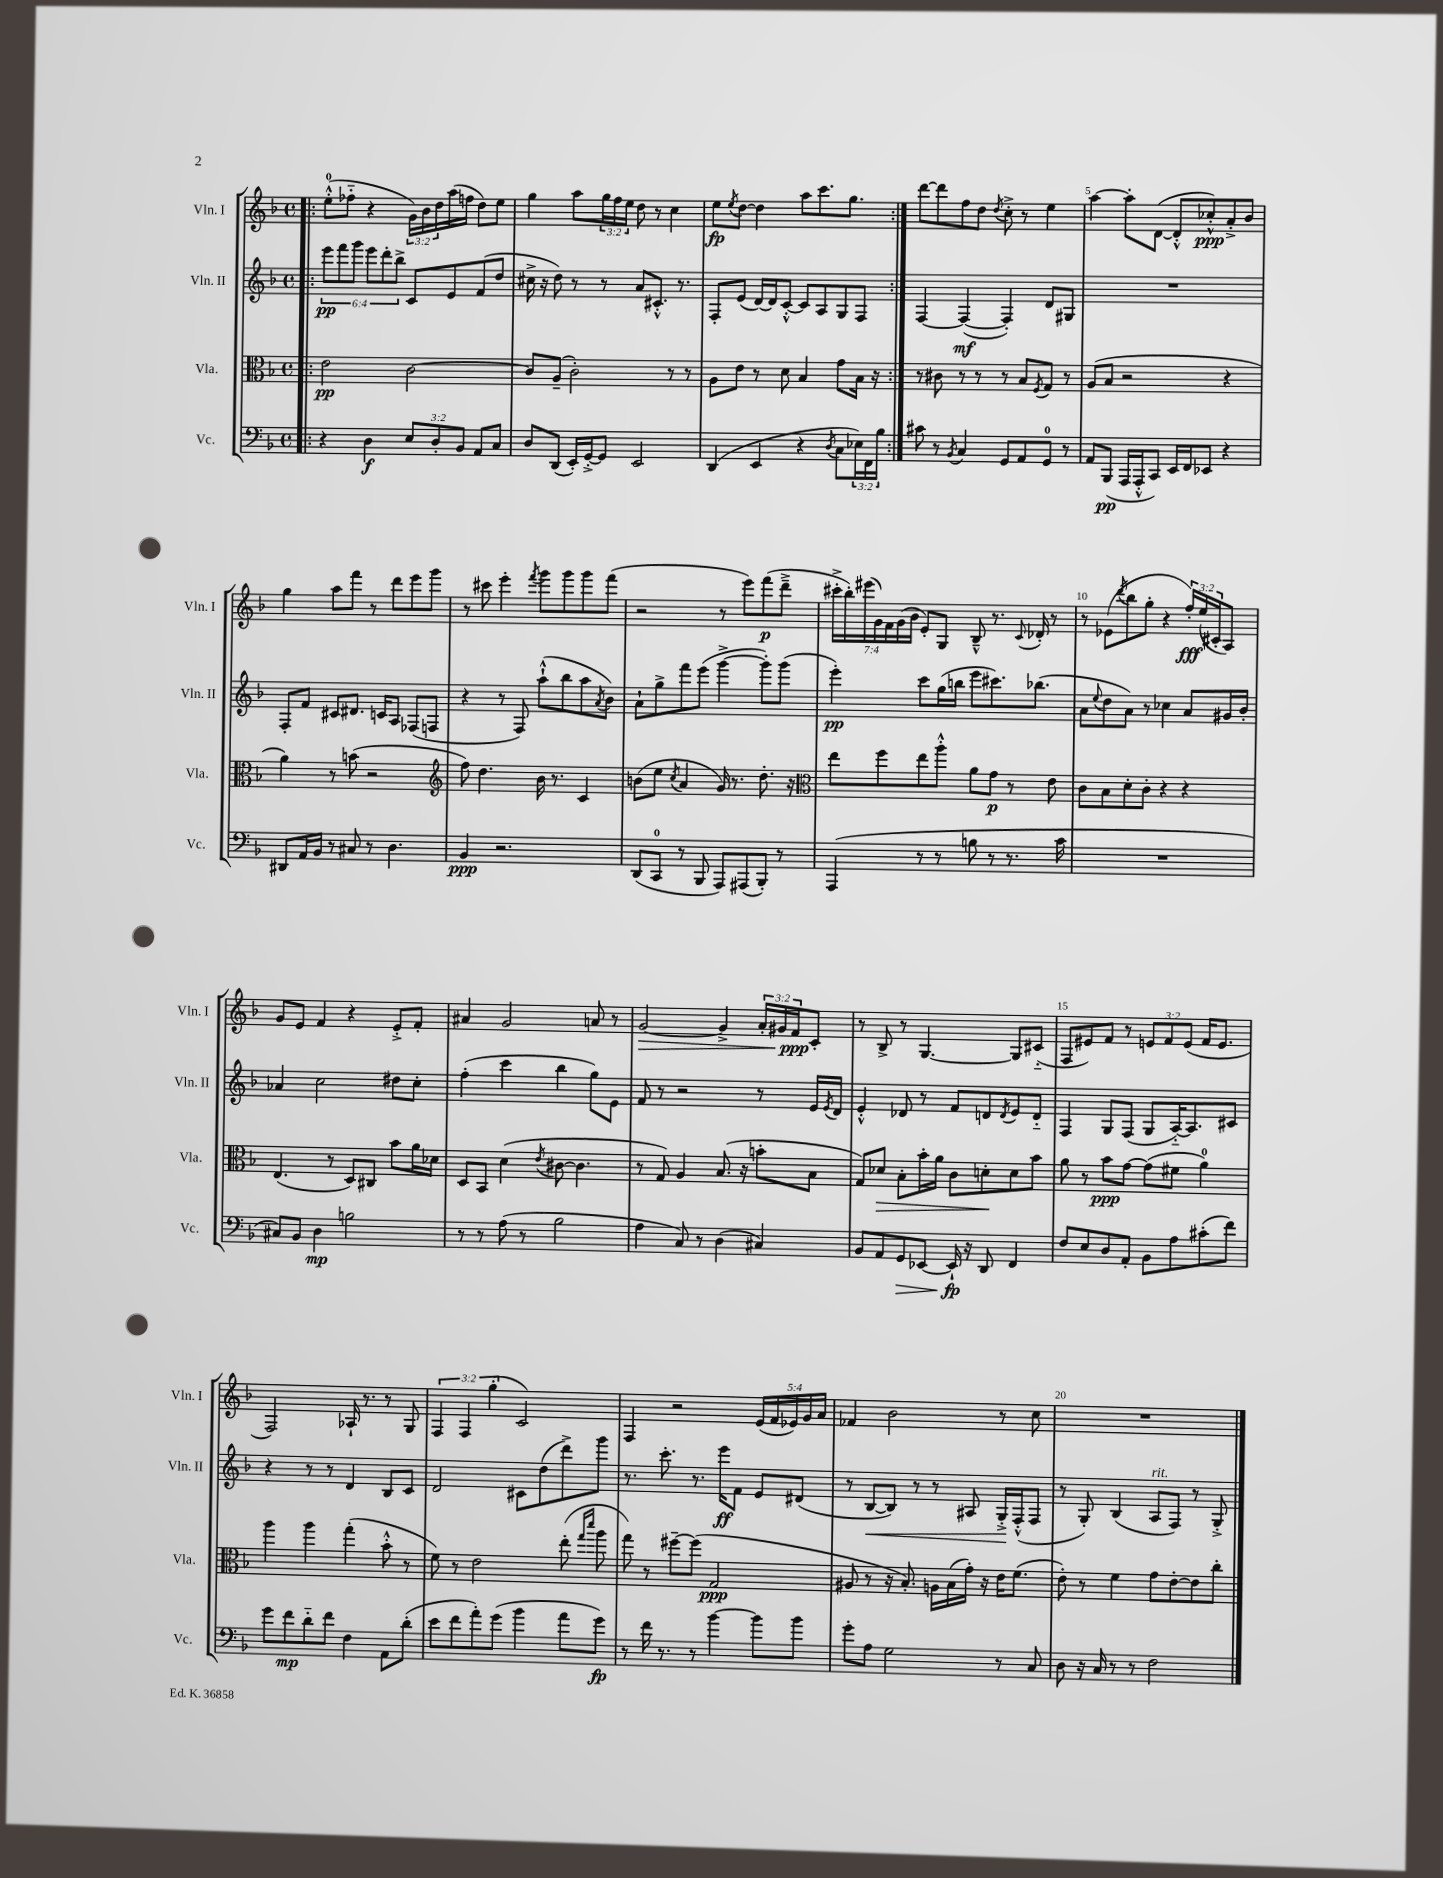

**kern	**kern	**kern	**kern
*staff4	*staff3	*staff2	*staff1
*clefF4	*clefC3	*clefG2	*clefG2
*k[b-]	*k[b-]	*k[b-]	*k[b-]
*M4/4	*M4/4	*M4/4	*M4/4
*met(c)	*met(c)	*met(c)	*met(c)
=!|:	=!|:	=!|:	=!|:
4r	2e	12eee	(8ee'^^
.	.	12fff	.
.	.	.	8ff-'~
.	.	12ggg	.
4D	.	12eee	4r
.	.	12ddd'	.
.	.	12bb-^	.
12E	[2c	8c	24g)
.	.	.	24b-
12D'	.	.	24dd
.	.	8e	(16aa
12BB-	.	.	.
.	.	.	16ff
8AA	.	(8f	8dd)
8C	.	8dd	8ee
=	=	=	=
8D	8c]	16cc#^	4gg
.	.	16r	.
(8DD	(8A~	8dd)	.
16EE')	2c')	8r	8aa
[16GG'^	.	.	.
8GG]	.	8r	24gg
.	.	.	24ff
.	.	.	24ee
2EE	.	8a	8dd
.	.	8.c#'^^	8r
.	8r	.	4cc
.	.	8.r	.
.	8r	.	.
=	=	=	=
(4DD	8A	8F'	8ee
.	.	.	8qee
.	8e	(8e	[8dd
4EE	8r	[16d)	4dd]
.	.	16d]	.
.	8d	[8c'^^	.
4r	4B-	8c]	8aa
.	.	8A	8.ccc
8qD	.	.	.
8C	8g	8G	.
.	.	.	8.gg
24E-)	16B-	8F	.
24FF	.	.	.
.	16r	.	.
24B-	.	.	.
=:|!	=:|!	=:|!	=:|!
8c#	8r	[4F	[8ddd
8r	8c#	.	8ddd]
8qBB-	.	.	.
4C	8r	(4F_	8ff
.	8r	.	8dd
.	.	.	8qdd
8GG	8r	4F'])	8cc'^
8AA	8B-	.	8r
.	8qF	.	.
8GG	8G	8d	4ee
8r	8r	8G#	.
=	=	=	=
8AA	(8A	1r	[4aa
(8BBB-	8B-	.	.
16AAA	2r	.	8aa']
16AAA'^^	.	.	.
8CC)	.	.	([8d
16EE	.	.	8d'^^]
16FF	.	.	.
8EE-	.	.	8cc-'^^)
4r	4r	.	8a'^
.	.	.	8b-
=	=	=	=
8DD#	4a)	8F'	4gg
16AA	.	8f	.
16BB-	.	.	.
8r	8r	8c#	8aa
8C#	(8b	8.d#	8fff
8r	2r	.	8r
.	.	16c	.
4.D	.	8A	8ddd
.	.	(8F-	8eee
.	.	8F	8ggg
=	=	=	=
*	*clefG2	*	*
4BB-	8ff)	4r	8r
.	4.dd	.	8ccc#
2.r	.	8r	4eee'
.	.	8F)	.
.	.	.	8qfff
.	16b-	(8aa`^^	8ggg
.	8.r	.	.
.	.	8bb-	8ggg
.	4c	8aa	8ggg
.	.	8qa	.
.	.	8b-)	(8fff
=	=	=	=
(8DD	(8b	8a`	2r
8CC	8ee	8gg^	.
.	8qcc	.	.
8r	4a	8fff	.
8BBB-	.	(8eee	.
8AAA)	16g)	[4ggg^	8r
.	8.r	.	.
(8AAA#	.	.	8eee)
8BBB-')	8.dd'	8ggg'])	(8fff
8r	.	(8ggg	8ddd~^
.	16r	.	.
=	=	=	=
*	*clefC3	*	*
(4AAA	8ee	4eee')	28ccc#'^
.	.	.	28bb-')
.	.	.	(28eee#
.	.	.	28g)
.	8ff	.	.
.	.	.	28f
.	.	.	(28g
.	.	.	28b-
8r	8ee	8ccc	8e')
8r	8aa'^^	(16gg	8G
.	.	16bb	.
8B	8a	8eee	8B-~^^
8r	8g	8.ccc#)	8.r
8.r	8r	.	.
.	.	.	8qqc
.	.	(8.bb-	16d-'
.	8e	.	8r
16c	.	.	.
=	=	=	=
1r	8c	8a	8r
.	.	8qqee	.
.	8B-	8dd	(8e-
.	.	.	8qddd
.	8d'	8a)	8bb-
.	8c'	8r	8gg'
.	4r	4cc-	4r
.	4r	8a	24ff')
.	.	.	(24ee
.	.	.	24c#'
.	.	16g#	8A)
.	.	16b-'	.
=	=	=	=
8C#)	(4.E	4a-	8g
8BB-	.	.	8e
4D	.	2cc	4f
.	8r	.	.
2B	8D)	.	4r
.	8C#	.	.
.	8b-	8dd#	8e'^
.	16a	8cc'	8f'
.	16d-	.	.
=	=	=	=
8r	8D	(4ff'	4a#
8r	8BB-	.	.
(8A	(4d	4ccc	2g
8r	.	.	.
.	8qe	.	.
2B-	[8c#	4bb-	.
.	4.c#]	.	.
.	.	8gg)	8a
.	.	8e	8r
=	=	=	=
4A	8r	8f	[2g
.	8G)	8r	.
8C)	4A	2r	.
8r	.	.	.
(4D	(8.B-	.	4g^]
.	16r	.	.
4C#)	8b'	8r	24a'
.	.	.	24g#
.	.	.	24f
.	8B-	16e	8c'
.	.	8qe	.
.	.	16d	.
=	=	=	=
8BB-	8G)	4e'^^	8r
8AA	8d-	.	8B-^
8GG	8B-'	8d-	8r
[8EE-	16b-'	8r	[4.G
.	16a	.	.
16EE-`]	8c	8f	.
16r	.	.	.
8DD	8d'	8d	.
.	.	8qd	.
4FF	8d	8e	8G]
.	8b-	8d'~	(8c#'~
=	=	=	=
8F	8a	4F	8F
8E	8r	.	8e#)
8D	8b-	8G	8f
8AA'	[8g	(8F	8r
8BB-	(8g]	8G	12e
.	.	.	12f
8A	8f#	[16A'~)	.
.	.	.	(12e
.	.	8.A]	.
(8c#'	4a)	.	16f
.	.	.	8.e
8f)	.	8c#	.
=	=	=	=
8g	4aa	4r	2F)
8f	.	.	.
8d'~	4aa	8r	.
8f	.	8r	.
4F	(4gg'	4d	16A-`
.	.	.	8.r
8AA	8b-'^^	8B-	8r
(8d'	8r	8c	8G
=	=	=	=
8e	8f)	2d	6F
8f	8r	.	.
.	.	.	6F
8a')	2e	.	.
.	.	.	(6gg'
(8g	.	.	.
4b-	.	8c#	2c)
.	.	(8dd	.
8a	(8ee'	8ddd^)	.
.	16qqgg	.	.
.	16qqddd	.	.
8g)	8aa	8ggg	.
=	=	=	=
8r	8gg)	8.r	4F
16f	8r	.	.
8.r	.	8.ccc'	.
.	[8ff#~	.	2r
8r	(8ff#]	8.r	.
[4b-	2G	.	.
.	.	16eee	.
.	.	8f	.
8b-]	.	8e	(20e
.	.	.	20f
.	.	.	20e-)
8b-	.	(8d#	.
.	.	.	20g
.	.	.	20a
=	=	=	=
8g'	8A#	8r	4f-
8A	8r	[8B-	.
2G	16r	8B-])	2b-
.	8.B-')	.	.
.	.	8r	.
.	16A	8r	.
.	(16B-	.	.
.	16g')	8A#	.
.	16r	.	.
8r	16e	16G'^	8r
.	(8.f	(16F'^^	.
8C	.	8F	8cc
=	=	=	=
8D	8e')	8r	1r
16r	8r	8G')	.
16C	.	.	.
8r	4f	(4B-	.
8r	.	.	.
2F	8g	8A	.
.	[8e'	8F)	.
.	8e]	8r	.
.	8cc'	8G'^	.
==	==	==	==
*-	*-	*-	*-
